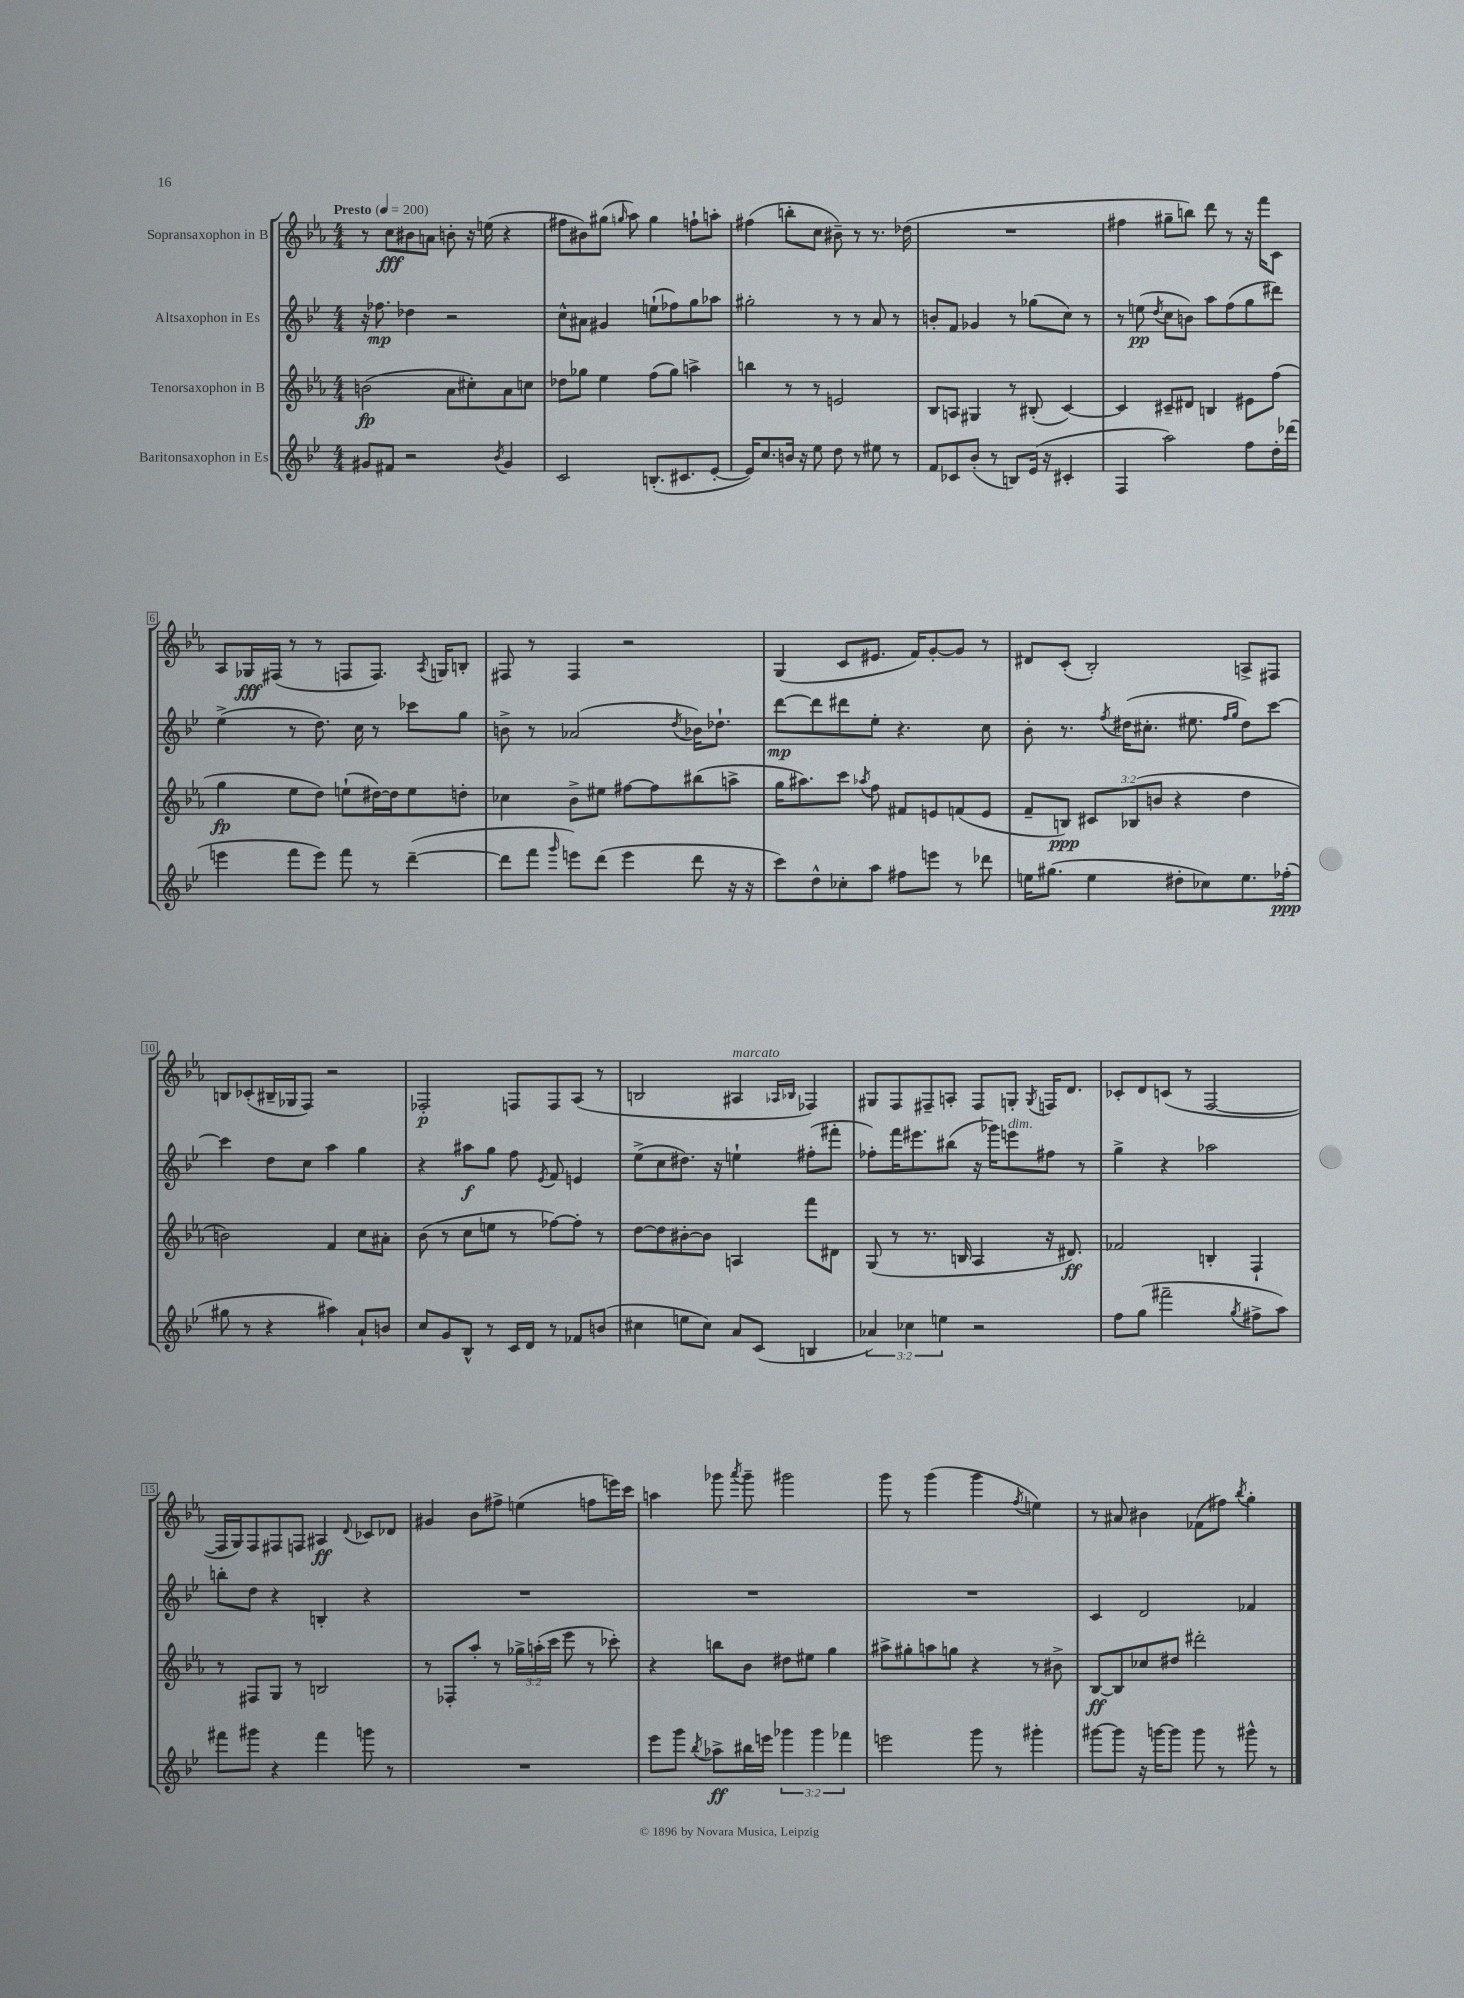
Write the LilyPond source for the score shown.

<<
\new StaffGroup <<
\new Staff = "s0" \with { instrumentName = "Sopransaxophon in B" } {
    \clef treble \key ees \major \numericTimeSignature \time 4/4 \tempo "Presto" 4 = 200
    \autoBeamOff r8 c''8[\fff bis'8 a'8] b'8-. r16 e''16( r4 |
    fis''8[ bis'8) gis''8]( \grace { g''16 } aes''8) g''4 f''8[-! a''8]-. |
    fis''4( b''8[-. c''8] bis'8--) r8 r8. des''16( |
    R1 |
    fis''4 gis''8[-- b''8]) d'''8 r8 r16 f'''16[ c'8] |
    aes8[ ges16\fff fis16]( r8 r8 f8[ f8.]) \acciaccatura { aes8 } g16[ b8]-. |
    fis8 r8 fis4 r2 |
    g4( c'8[ eis'8.] f'16[) g'8~-. g'8] r8 |
    dis'8[ c'8]-.( bes2-.) a8[-> fis8] |
    b8[ ces'8-.( bis16-- ges16 f8]) r2 |
    fes2-.\p f8[ f8 aes8]( r8 |
    b2 ais4^\markup { \italic "marcato" } \grace { aes16[ bes16] } fes4) |
    gis8[ f8 fis8-- a8]-. fis8[ g8]-. \acciaccatura { g8 } f16[ d'8.] |
    ces'8[-. d'8 c'8]( r8 f2~ |
    f16[ g16) f8 fis8 f8] ais4\ff \appoggiatura { d'8 } ces'8[ des'8] |
    gis'4 bes'8[ fis''8]-> e''4( f''8[ e'''16) c'''16] |
    a''4 ges'''8 \acciaccatura { aes'''8 } ges'''8-- gis'''2 |
    g'''8 r8 g'''4( g'''4 \acciaccatura { f''8 } e''4) |
    r8 ais'8 bis'4 fes'8[( fis''8]) \acciaccatura { bes''8 } g''4-. \bar "|." |
}
\new Staff = "s1" \with { instrumentName = "Altsaxophon in Es" } {
    \clef treble \key bes \major \numericTimeSignature \time 4/4
    \autoBeamOff r16 fes''8.\mp des''4 r2 |
    c''8[-^ ais'8] gis'4 e''8[-!( fes''8) g''8 aes''8] |
    gis''2-. r8 r8 a'8 r8 |
    b'8[-. f'8] ges'4 r8 ges''8[( c''8]) r8 |
    r8 e''8\pp( \acciaccatura { d''8 } c''8[ b'8]) a''8[ f''8( g''8 dis'''8]) |
    ees''4->( r8 d''8.) c''16 r8 ces'''8[ g''8] |
    b'8-> r8 aes'2( \acciaccatura { d''8 } bes'16[) des''8.]-! |
    d'''8[~\mp d'''8 dis'''8 ees''8]-. r4. c''8 |
    bes'8-. r8. \acciaccatura { f''8 } dis''16[( cis''8.]-. eis''8. \grace { f''16[ g''16] } dis''8[) c'''8]~ |
    c'''4 d''8[ c''8] a''4 g''4 |
    r4 ais''8[\f g''8] f''8 \acciaccatura { ees'8 } f'8 e'4 |
    ees''8[->( c''8 dis''8.]) r16 e''4-! fis''8[-.( fis'''8]-. |
    fes''8[-.) f'''16 eis'''8. bis''8]( r16 ges'''16[) e'''8^\markup { \italic "dim." } fis''8] r8 |
    g''4-> r4 aes''2 |
    b''8[-. d''8] r4 b4-. r4 |
    R1 |
    R1 |
    R1 |
    c'4 d'2 fes'4 \bar "|." |
}
\new Staff = "s2" \with { instrumentName = "Tenorsaxophon in B" } {
    \clef treble \key ees \major \numericTimeSignature \time 4/4 \override Staff.TupletNumber.text = #tuplet-number::calc-fraction-text
    \autoBeamOff b'2\fp( aes'8[ cis''8-.) aes'8 c''8] |
    des''8[ ges''8] ees''4 f''8[( ges''8]) a''4-> |
    b''4 r8 r8 e'2 |
    bes8[ a8] gis4 r8 bis8-.( c'4~) |
    c'4 cis'8[-- dis'8] b4 eis'8[ f''8]( |
    g''4\fp ees''8[ d''8]) e''8[-!( dis''16~) dis''16 e''8 d''8]-. |
    ces''4 bes'8[-> eis''8] fis''8[~ fis''8 bis''8( a''8]-> |
    g''16[ ais''8.) c'''8] \acciaccatura { aes''8 } f''8 fis'8[ e'8 f'8( e'8] |
    f'8[-- b8]\ppp) \tuplet 3/2 { cis'8[ bes8( b'8] } r4 d''4 |
    b'2) f'4 c''8[ ais'8]-. |
    bes'8( r8 c''8[ e''8] r8 fes''8[~) fes''8]-. r8 |
    d''8[~ d''8 bis'8~-. bis'8] a4 f'''8[ dis'8] |
    g8( r8 r8. b16 aes4 r16 dis'8.\ff) |
    fes'2 b4-. f4-! |
    r8 fis8[ g8] r8 b2 |
    r8 fes8[-. aes''8]-. r8 \tuplet 3/2 { ges''16[-> a''16-.( c'''16] } ees'''8 r8 ces'''8-.) |
    r4 b''8[ bes'8] dis''8[ eis''8] g''4 |
    ais''8[-> gis''8-. a''8 g''8] r4 r8 bis'8-> |
    bes8[~\ff bes8 ces''8 dis''8] dis'''2-. \bar "|." |
}
\new Staff = "s3" \with { instrumentName = "Baritonsaxophon in Es" } {
    \clef treble \key bes \major \numericTimeSignature \time 4/4 \override Staff.TupletNumber.text = #tuplet-number::calc-fraction-text
    \autoBeamOff gis'8[ fis'8] r2 \acciaccatura { bes'8 } gis'4 |
    c'2 b8.[-.( cis'8. ees'8]~-. |
    ees'16[) c''8. b'16] r16 ees''8 d''8 r8 eis''8 r8 |
    f'8[ ces'8 bes'8]-.( r8 b8[) ees'16]( r16 cis'4-. |
    f4 a''2) f''8[ d''16-. des'''16]( |
    e'''4 f'''8[ e'''8]) f'''8 r8 d'''4~--( |
    d'''8[ f'''8] \grace { g'''16 } e'''8[) d'''8]( e'''4 d'''8 r16 r16 |
    c'''8[) d''8-^ ces''8-. a''8] fis''8[ e'''8] r8 des'''8 |
    e''16[ gis''8.]( e''4 dis''8[-. ces''8) e''8. fes''16]-.\ppp( |
    gis''8 r8 r4 ais''4) a'8[-! b'8] |
    c''8[ g'8 bes8]-^ r8 c'16[ d'16] r8 fes'8[ b'8]( |
    cis''4 e''8[ cis''8]) a'8[ c'8]( b4 |
    \tuplet 3/2 { aes'4) ces''4 e''4 } r2 |
    f''8[ g''8]( fis'''2-- \acciaccatura { g''8 } fis''8[-> a''8]) |
    fis'''8[ gis'''8] r4 fis'''4 g'''8 r8 |
    R1 |
    ees'''8[ g'''8] \acciaccatura { bes''8 } aes''8[->\ff bis''16 e'''16] \tuplet 3/2 { ges'''4 ges'''4 fes'''4 } |
    e'''2 g'''8 r8 gis'''4-. |
    gis'''8[~ gis'''8] r16 g'''16[~ g'''8] g'''8 r8 gis'''8-^ r8 \bar "|." |
}
>>
>>
\layout { \context { \Score \override BarNumber.stencil = #(make-stencil-boxer 0.1 0.3 ly:text-interface::print) } }
